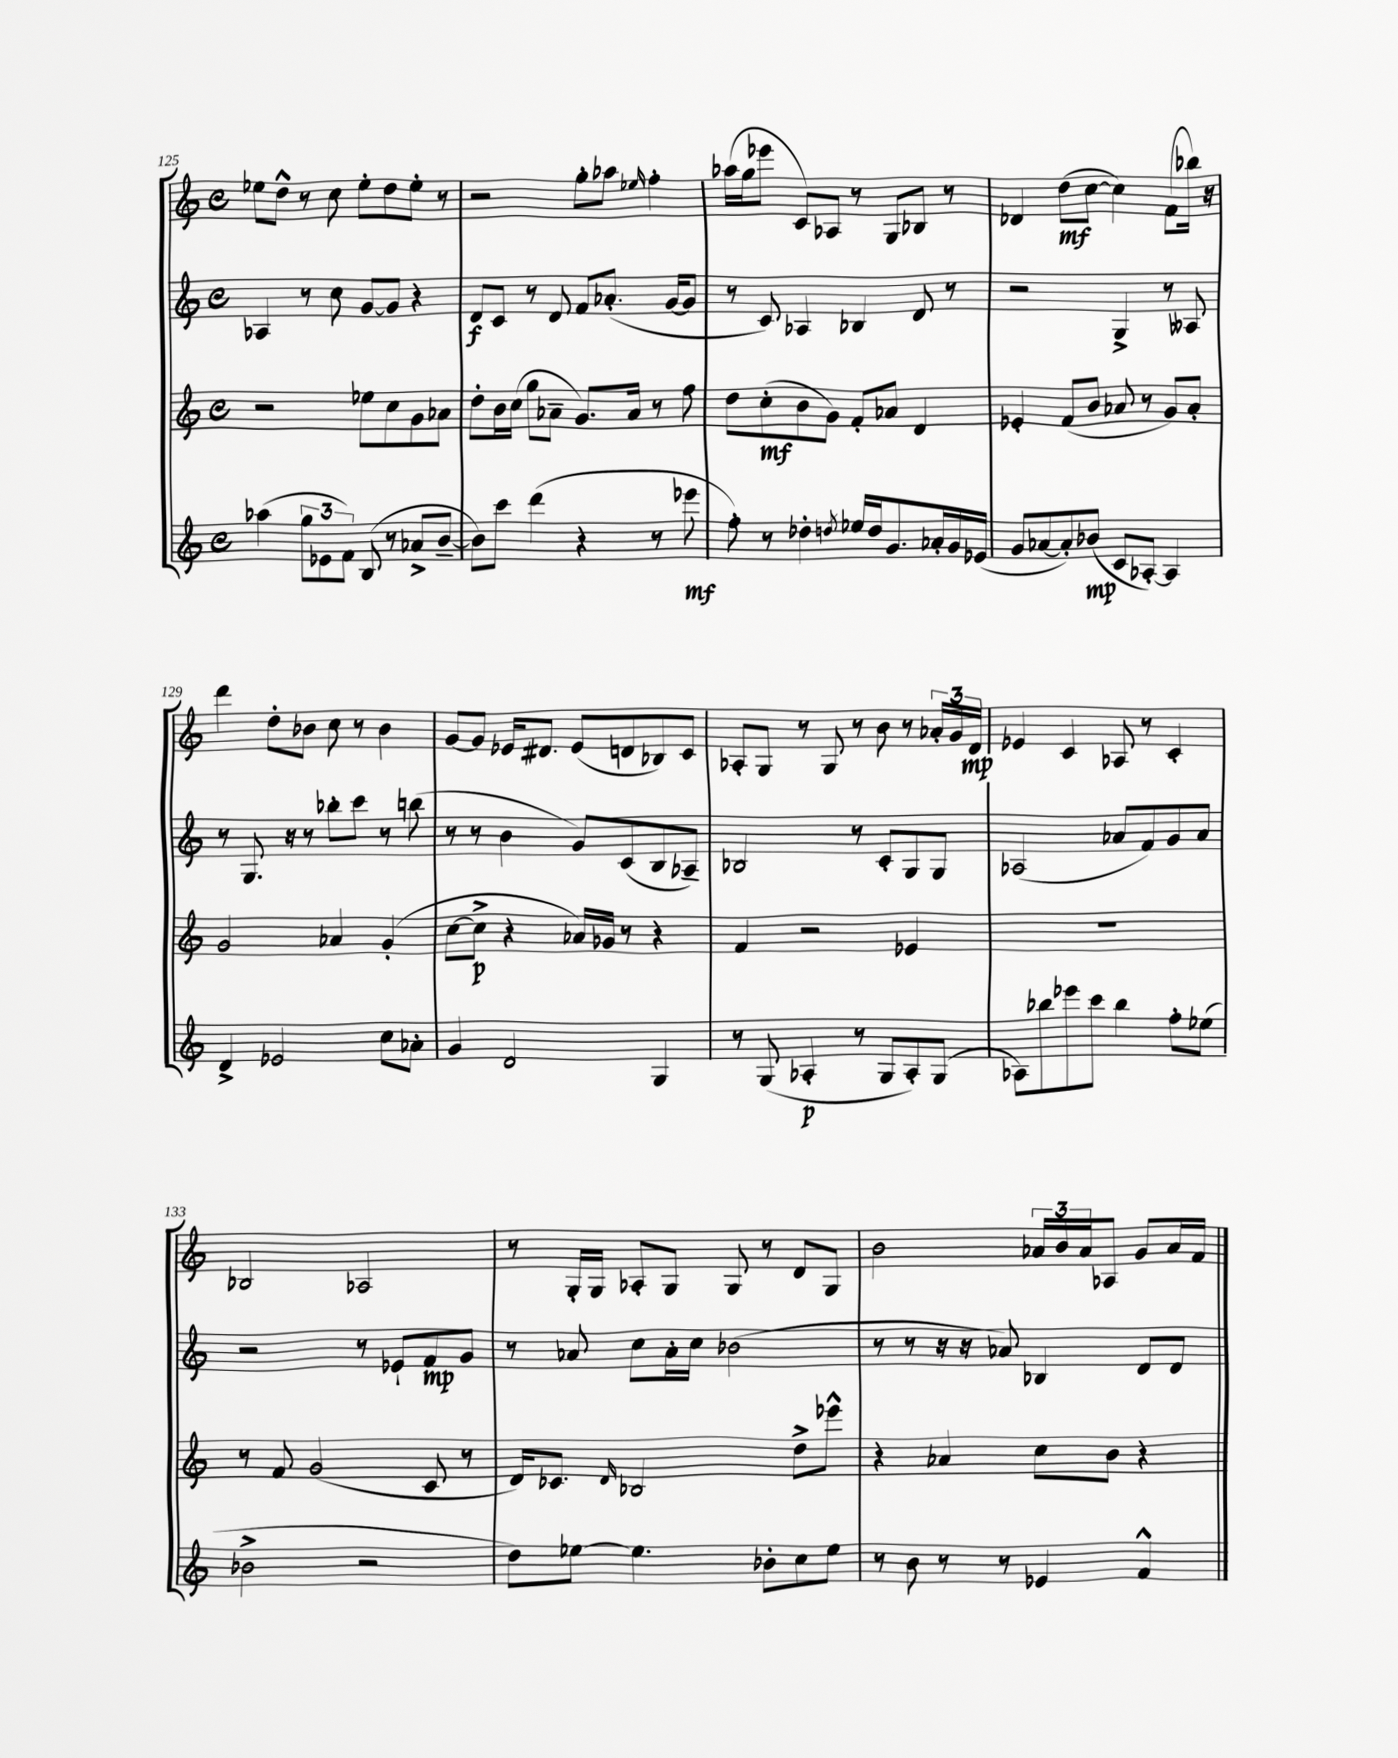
<<
\new StaffGroup <<
\new Staff = "s0" {
    \clef treble \key c \major \defaultTimeSignature \time 4/4
    ees''8 d''8-^ r8 c''8 ees''8-. d''8 ees''8-. r8 |
    r2 g''8-. aes''8 \grace { ees''16 } f''4-. |
    aes''16( g''16 ees'''8 c'8) aes8 r8 g8 bes8 r8 |
    des'4 d''8\mf( c''8~ c''4) f'8( bes''16) r16 |
    d'''4 d''8-. bes'8 c''8 r8 bes'4 |
    g'8~ g'8 ees'16 dis'8. ees'8( d'8 bes8) c'8 |
    aes8-. g8 r8 g8 r8 b'8 r8 \tuplet 3/2 { aes'16-. g'16 d'16\mp } |
    ees'4 c'4 aes8 r8 c'4-. |
    bes2 aes2 |
    r8 g16-. g16 aes8-. g8 g8 r8 d'8 g8 |
    b'2 \tuplet 3/2 { aes'16 b'16 aes'16 } aes8 g'8 aes'16 f'16 \bar "|." |
}
\new Staff = "s1" {
    \clef treble \key c \major \defaultTimeSignature \time 4/4
    aes4 r8 c''8 g'8~ g'8 r4 |
    d'8\f c'8 r8 d'8 f'8 aes'8.-.( g'16~ g'8 |
    r8 c'8) aes4 bes4 d'8 r8 |
    r2 g4-> r8 aeses8 |
    r8 g8. r16 r8 bes''8-. c'''8 r8 b''8( |
    r8 r8 b'4 g'8) c'8( b8 aes8--) |
    bes2 r8 c'8-. g8 g8 |
    aes2( aes'8 f'8) g'8 aes'8 |
    r2 r8 ees'8-! f'8\mp g'8 |
    r8 aes'8 c''8 aes'16-. c''16 bes'2( |
    r8 r8 r16 r16 aes'8) bes4 d'8 d'8 \bar "|." |
}
\new Staff = "s2" {
    \clef treble \key c \major \defaultTimeSignature \time 4/4
    r2 ees''8 c''8 g'8 aes'8 |
    d''8-. b'16 c''16( g''8 aes'8-- g'8.) aes'16 r8 f''8 |
    d''8 c''8-.\mf( b'8 g'8) f'8-. aes'8 d'4 |
    ees'4-. f'8( b'8 aes'8 r8 g'8) aes'8-. |
    g'2 aes'4 g'4-.( |
    c''8~ c''8->\p r4 aes'16) ges'16 r8 r4 |
    f'4 r2 ees'4 |
    R1 |
    r8 f'8 g'2( c'8 r8 |
    d'16) ces'8. \grace { d'16 } bes2 d''8-> ees'''8-^ |
    r4 aes'4 c''8 b'8 r4 \bar "|." |
}
\new Staff = "s3" {
    \clef treble \key c \major \defaultTimeSignature \time 4/4
    aes''4( \tuplet 3/2 { g''8 ees'8 f'8) } b8( r8 aes'8-> b'8~-- |
    b'8) c'''8 d'''4( r4 r8 ees'''8\mf |
    f''8-.) r8 des''4-. \acciaccatura { d''8 } ees''16 d''16 g'8. aes'16-. g'16 ees'16( |
    g'8 aes'8~ aes'8-.) bes'8\mp( c'8 aes8~-.) aes4 |
    d'4-> ees'2 c''8 aes'8-. |
    g'4 d'2 g4 |
    r8 g8( aes4-.\p r8 g8 aes8-.) g8( |
    aes8) bes''8 ees'''8 c'''8 bes''4 f''8-. ees''8( |
    bes'2-> r2 |
    d''8) ees''8~ ees''4. bes'8-. c''8 ees''8 |
    r8 b'8 r8 r8 ees'4 f'4-^ \bar "|." |
}
>>
>>
\layout { \context { \Score currentBarNumber = #125 } }
